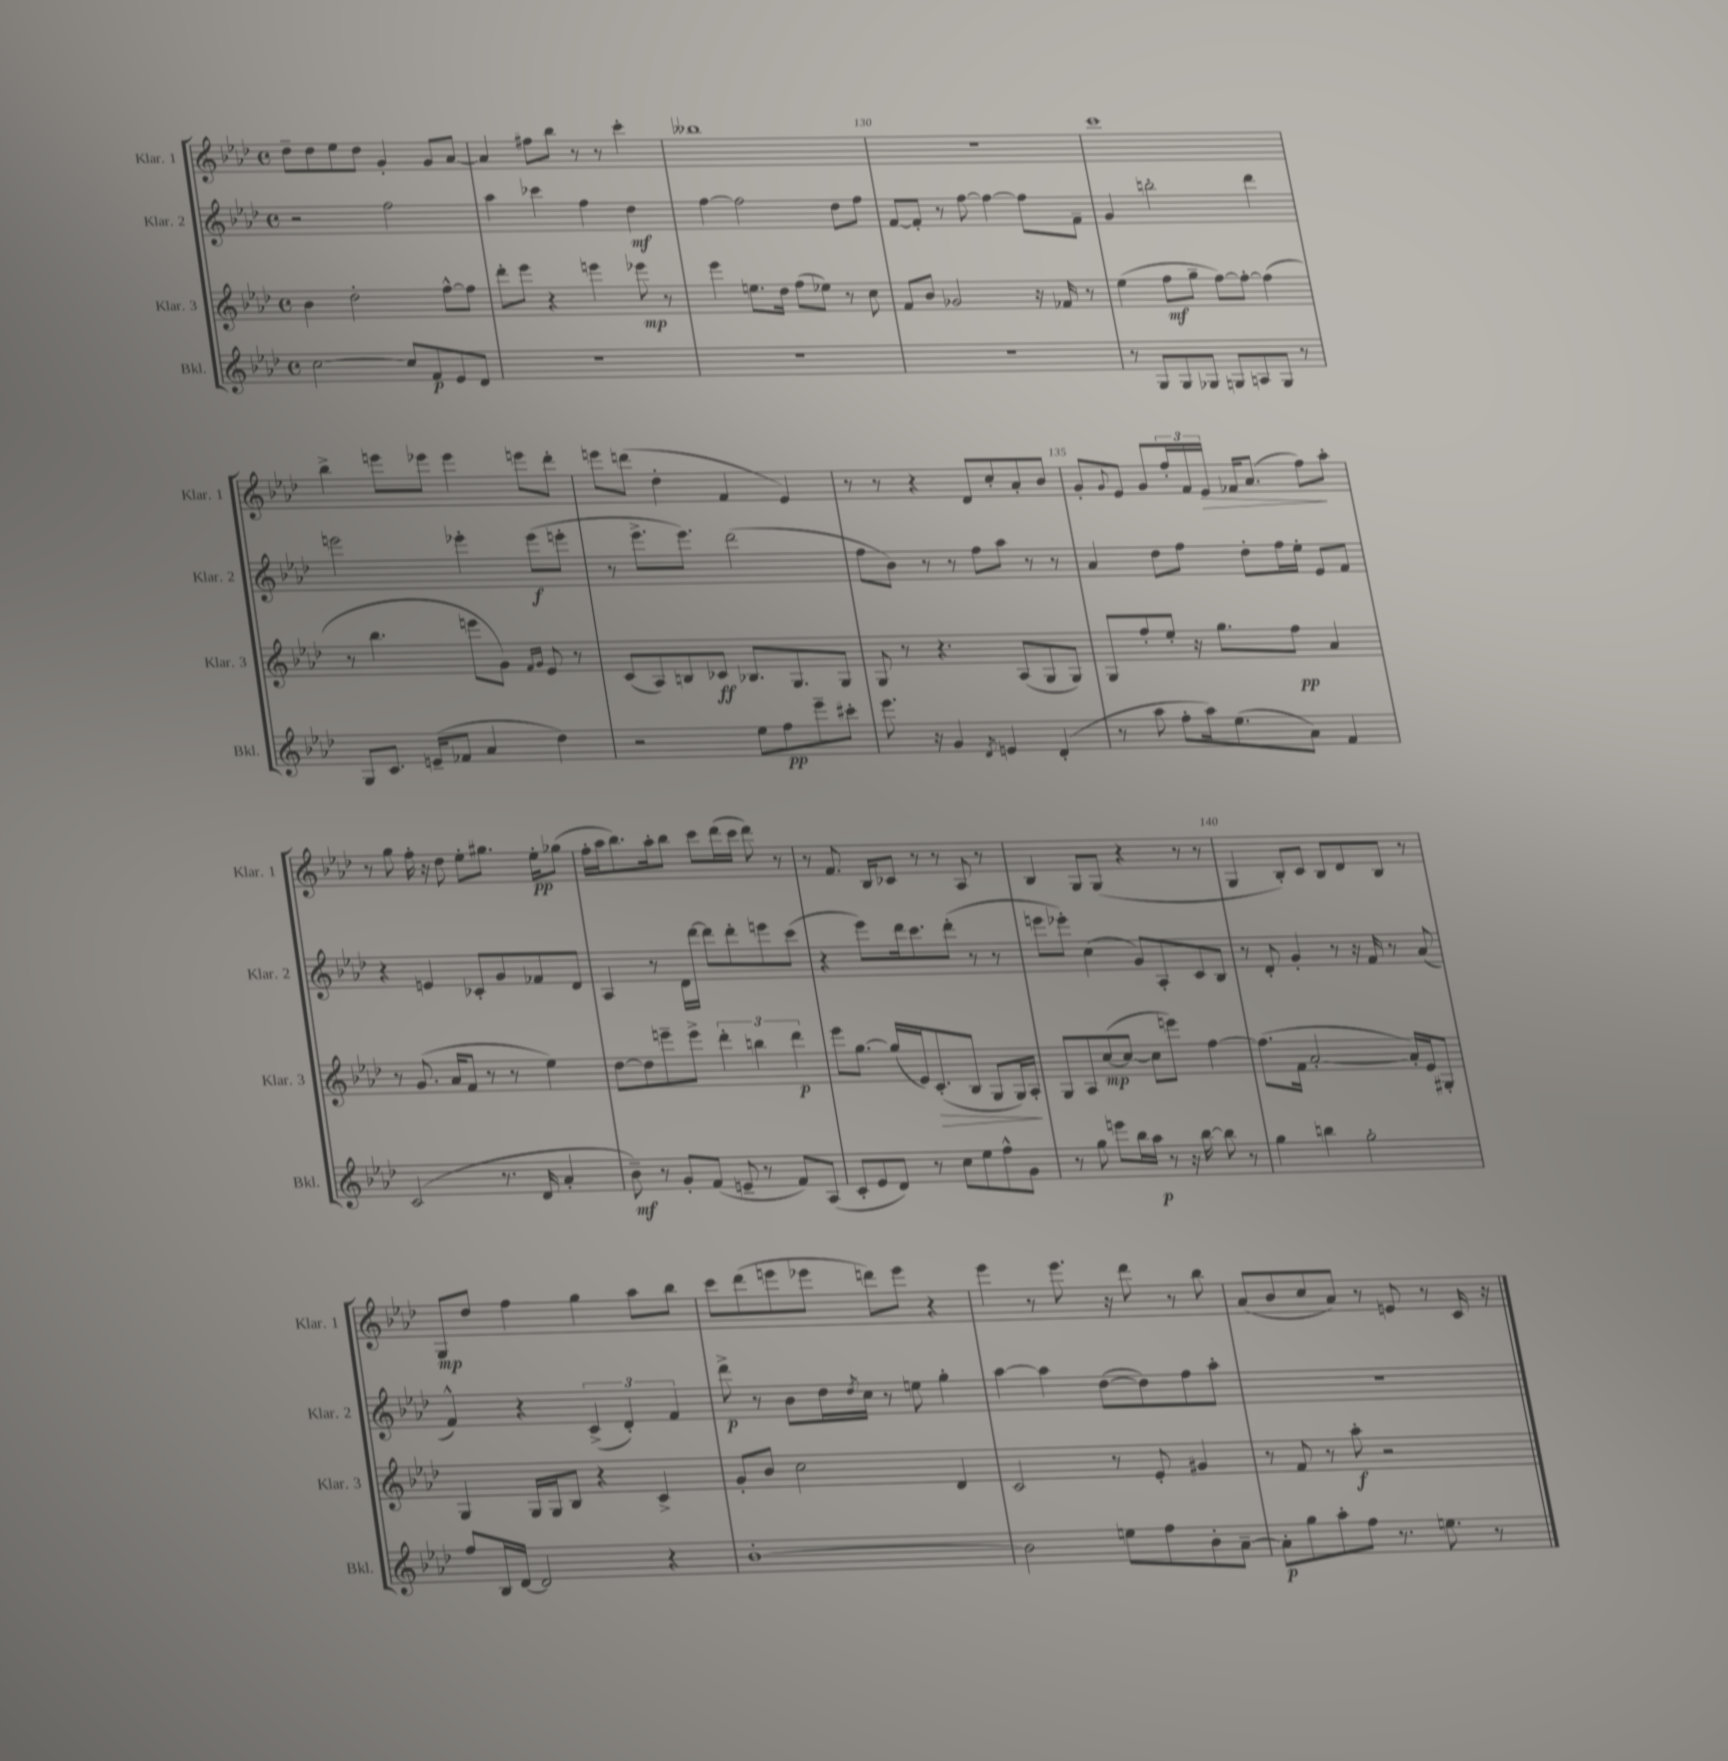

**kern	**dynam	**kern	**dynam	**kern	**dynam	**kern	**dynam
*part4	*part4	*part3	*part3	*part2	*part2	*part1	*part1
*staff4	*staff4	*staff3	*staff3	*staff2	*staff2	*staff1	*staff1
*I"Bkl.	*	*I"Klar. 3	*	*I"Klar. 2	*	*I"Klar. 1	*
*I'Bkl.	*	*I'Klar. 3	*	*I'Klar. 2	*	*I'Klar. 1	*
*clefG2	*	*clefG2	*	*clefG2	*	*clefG2	*
*k[b-e-a-d-]	*	*k[b-e-a-d-]	*	*k[b-e-a-d-]	*	*k[b-e-a-d-]	*
*M4/4	*	*M4/4	*	*M4/4	*	*M4/4	*
*met(c)	*	*met(c)	*	*met(c)	*	*met(c)	*
=127	=127	=127	=127	=127	=127	=127	=127
[2cc\	.	4b-\	.	2r	.	8dd-~\L	.
.	.	.	.	.	.	8dd-\	.
.	.	2dd-'\	.	.	.	8ee-\	.
.	.	.	.	.	.	8dd-\J	.
8cc/L]	.	.	.	2ff\	.	4g'/	.
8f/	p	.	.	.	.	.	.
8e-/	.	[8ff^^\L	.	.	.	8g/L	.
8d-/J	.	8ff\J]	.	.	.	[8a-/J	.
=128	=128	=128	=128	=128	=128	=128	=128
1r	.	8ddd-'\L	.	4aa-\	.	4a-/]	.
.	.	8eee-\J	.	.	.	.	.
.	.	4r	.	4ccc-X\	.	8ff#X\L	.
.	.	.	.	.	.	8bb-\J	.
.	.	4eeen\	.	4ff\	.	8r	.
.	.	.	.	.	.	8r	.
.	.	8eee-X\	mp	4dd-\	mf	4ccc'\	.
.	.	8r	.	.	.	.	.
=129	=129	=129	=129	=129	=129	=129	=129
1r	.	4eee-\	.	[4ff\	.	1bb--X	.
.	.	8.een\L	.	2ff\]	.	.	.
.	.	16dd-\Jk	.	.	.	.	.
.	.	(8ff\L	.	.	.	.	.
.	.	8ee-X\J)	.	.	.	.	.
.	.	8r	.	8dd-\L	.	.	.
.	.	8cc\	.	8ff\J	.	.	.
=130	=130	=130	=130	=130	=130	=130	=130
1r	.	8f/L	.	[8f/L	.	1r	.
.	.	8b-/J	.	8f'/J]	.	.	.
.	.	2g-X/	.	8r	.	.	.
.	.	.	.	[8ff\	.	.	.
.	.	.	.	4ff\_	.	.	.
.	.	16r	.	8ff\L]	.	.	.
.	.	16f-X/	.	.	.	.	.
.	.	8r	.	8f~\J	.	.	.
=131	=131	=131	=131	=131	=131	=131	=131
8r	.	(4ee-\	.	4g/	.	1ccc	.
8G/L	.	.	.	.	.	.	.
8G/	.	8ff\L	mf	2bbn'\	.	.	.
8G-X/J	.	8gg~\J	.	.	.	.	.
8Gn/L	.	[8ff\L)	.	.	.	.	.
8An/	.	8ff'\J_	.	.	.	.	.
8G/J	.	(4ff\]	.	4ddd-\	.	.	.
8r	.	.	.	.	.	.	.
!!LO:LB:g=z
=132	=132	=132	=132	=132	=132	=132	=132
8G/L	.	8r	.	2eeen\	.	4bb-^\	.
8.c/J	.	4.bb-\	.	.	.	.	.
.	.	.	.	.	.	8eeen\L	.
(16en~/KL	.	.	.	.	.	.	.
8f-X/J	.	.	.	.	.	8eee-X\J	.
4a-/	.	8eeen\L	.	4eee-X'\	.	4eee-\	.
.	.	8g\J)	.	.	.	.	.
.	.	16qqf/LL	.	.	.	.	.
.	.	16qqg/JJ	.	.	.	.	.
4dd-\)	.	8e-/	.	(8eee-\L	f	8eeen\L	.
.	.	8r	.	8eeen'\J	.	8ddd-'\J	.
=133	=133	=133	=133	=133	=133	=133	=133
2r	.	(8c/L	.	8r	.	8eeen\L	.
.	.	8A-/)	.	8.eee-^\L	.	(8dddn\J	.
.	.	8Bn/	.	.	.	4dd-'\	.
.	.	.	.	8.eee-\J)	.	.	.
.	.	8c-X/J	ff	.	.	.	.
8ee-\L	.	8.B-X/L	.	(2ddd-\	.	4f/	.
8ff\	pp	.	.	.	.	.	.
.	.	8.G/	.	.	.	.	.
8eee-~\	.	.	.	.	.	4e-/)	.
8ccc#X'\J	.	8G/J	.	.	.	.	.
=134	=134	=134	=134	=134	=134	=134	=134
8.eee-\	.	8G/	.	8ff\L	.	8r	.
.	.	8r	.	8b-\J)	.	8r	.
16r	.	.	.	.	.	.	.
4g/	.	4.r	.	8r	.	4r	.
.	.	.	.	8r	.	.	.
8qd-/	.	.	.	.	.	.	.
4en/	.	.	.	8ff\L	.	8d-/L	.
.	.	(8A-/L	.	8aa-\J	.	8cc'/	.
(4d-'/	.	8G/	.	8r	.	8a-'/	.
.	.	8G/J)	.	8r	.	8b-/J	.
=135	=135	=135	=135	=135	=135	=135	=135
8r	.	8G/L	.	4a-/	.	8g'/L	.
.	.	.	.	.	.	8qqg/	.
8aa-\	.	8ff'/	.	.	.	8e-/J	.
8ff'\L	.	8ee-'/J	.	8dd-\L	.	8g/L	.
16aa-\k)	.	16r	.	8ff\J	.	24ff'/L	.
.	.	.	.	.	.	24f/	.
(8.ee-\	.	8.gg\L	.	.	.	.	.
!	!	!	!	!	!	!	!LO:HP:b
.	.	.	.	.	.	24e-/JJ	>
.	.	.	.	8dd-'\L	.	16f-X/KL	.
.	.	.	.	.	.	(8.a-/J	.
8a-\J)	.	8ff\J	pp	16ff\L	.	.	.
.	.	.	.	16ee-'\JJ	.	.	.
4f/	.	4a-/	.	8e-/L	.	8ff\L)	.
.	.	.	.	8f/J	.	8aa-'\J	]
!!LO:LB:g=z
=136	=136	=136	=136	=136	=136	=136	=136
(2c/	.	8r	.	4r	.	8r	.
.	.	(8.g/	.	.	.	8gg\	.
.	.	.	.	4en/	.	16ff'\	.
.	.	16a-/KL	.	.	.	16r	.
.	.	8f/J	.	.	.	8dd-\	.
8.r	.	8r	.	8c-X'/L	.	8ee-'\L	.
.	.	8r	.	8g/	.	8.gg#X\J	.
16d-/	.	.	.	.	.	.	.
4a-'/	.	4ee-\)	.	8f-X/	.	.	.
.	.	.	.	.	.	16ee-'\KL	pp
.	.	.	.	8d-/J	.	(8gg-X\J	.
=137	=137	=137	=137	=137	=137	=137	=137
8b-~\)	mf	[8dd-\L	.	4A-/	.	16ff'\LL	.
.	.	.	.	.	.	16aa-\J	.
8r	.	8dd-\]	.	.	.	8.bb-\)	.
8g'/L	.	8eeen~\	.	8r	.	.	.
.	.	.	.	.	.	16aa-'\k	.
(8f/J	.	8eee^\J	.	16d-\LL	.	8bb-\J	.
.	.	.	.	[16ddd-\JJ	.	.	.
8en~/	.	6ddd-'\	.	8ddd-\L]	.	8ccc\L	.
8r	.	.	.	8ddd-'\	.	(16ddd-\L	.
.	.	6bbn\	.	.	.	.	.
.	.	.	.	.	.	16ccc\JJ	.
8f/L)	.	.	.	8eeen\	.	8ddd-\)	.
.	.	6ddd-\	p	.	.	.	.
(8A-/J	.	.	.	(8ccc\J	.	8r	.
=138	=138	=138	=138	=138	=138	=138	=138
8c'/L	.	8eee-\L	.	4r	.	8r	.
8e-/	.	[8.gg\J	.	.	.	8.f/	.
8d-/J)	.	.	.	8eee-\L)	.	.	.
.	.	(16gg/LL]	.	.	.	16B-/KL	.
8r	.	16e-/J)	.	16ddd-\k	.	8c-X/J	.
!	!	!	!LO:HP:b	!	!	!	!
.	.	(8.c'/	>	8.ccc\	.	.	.
8cc\L	.	.	.	.	.	8r	.
8ee-\	.	8B-/J	.	(8ddd-'\J	.	8r	.
8ff^^\	.	8G/L	.	8r	.	8A-/	.
8g\J	.	16G/L)	.	8r	.	8r	.
.	.	16A-'/JJ	.	.	.	.	.
.	.	.	]	.	.	.	.
=139	=139	=139	=139	=139	=139	=139	=139
8r	.	8G/L	.	8eeen\L	.	4B-/	.
8gg\	.	8A-/	.	8eee-X'\J)	.	.	.
8eeen\L	.	([8cc/	mp	(4cc\	.	8G/L	.
16bb-\L	.	8cc/J_	.	.	.	(8G/J	.
16aa-\JJ	p	.	.	.	.	.	.
8r	.	8cc\L]	.	8g/L)	.	4r	.
16r	.	8eeen\J)	.	8A-'/	.	.	.
[16bb-\	.	.	.	.	.	.	.
8bb-\]	.	[4ff\	.	8c/	.	8r	.
8r	.	.	.	8B-/J	.	8r	.
=140	=140	=140	=140	=140	=140	=140	=140
4gg\	.	(8.ff\L]	.	8r	.	4G/	.
.	.	.	.	8d-'/	.	.	.
.	.	16f\Jk	.	.	.	.	.
4bbn\	.	[2a-'/	.	4g'/	.	8B-'/L)	.
.	.	.	.	.	.	8c/J	.
2gg'\	.	.	.	8r	.	8B-/L	.
.	.	.	.	16r	.	8d-/	.
.	.	.	.	16f/	.	.	.
.	.	16a-'/LL])	.	8r	.	8B-/J	.
.	.	16e-/J	.	.	.	.	.
.	.	8G#X'/J	.	(8a-/	.	8r	.
!!LO:LB:g=z
=141	=141	=141	=141	=141	=141	=141	=141
8ff/L	.	4G/	.	4f^^/)	.	8G/L	mp
16B-/L	.	.	.	.	.	8dd-/J	.
[16d-/JJ	.	.	.	.	.	.	.
2d-/]	.	16G/LL	.	4r	.	4ff\	.
.	.	16G/J	.	.	.	.	.
.	.	8B-/J	.	.	.	.	.
.	.	4r	.	(6c^/	.	4gg\	.
.	.	.	.	6d-'/)	.	.	.
4r	.	4c^/	.	.	.	8aa-\L	.
.	.	.	.	6f/	.	.	.
.	.	.	.	.	.	8bb-\J	.
=142	=142	=142	=142	=142	=142	=142	=142
[1b-'	.	8g'/L	.	8ddd-^\	p	8ccc\L	.
.	.	8b-/J	.	8r	.	(8ddd-\	.
.	.	2cc\	.	8b-\L	.	8eeen\	.
.	.	.	.	16dd-\L	.	8eee-X\J	.
.	.	.	.	8qdd-/	.	.	.
.	.	.	.	16cc\JJ	.	.	.
.	.	.	.	8r	.	8dddn\L)	.
.	.	.	.	8een\	.	8eee-\J	.
.	.	4d-/	.	4gg'\	.	4r	.
=143	=143	=143	=143	=143	=143	=143	=143
2b-\]	.	2c/	.	[4aa-\	.	4eee-\	.
.	.	.	.	4aa-\]	.	8r	.
.	.	.	.	.	.	8.eee-\	.
8een\L	.	8r	.	([8dd-\L	.	.	.
.	.	.	.	.	.	16r	.
8ff\	.	8e-'/	.	8dd-\])	.	8ddd-\	.
8b-'\	.	4g#X/	.	8ff\	.	8r	.
[8a-~\J	.	.	.	8aa-'\J	.	8bb-\	.
=144	=144	=144	=144	=144	=144	=144	=144
8a-'\L]	p	8r	.	1r	.	(8a-/L	.
8gg\	.	8f/	.	.	.	8b-/	.
8aa-'\	.	8r	.	.	.	8cc/	.
8ff\J	.	8aa-'\	f	.	.	8a-/J)	.
8.r	.	2r	.	.	.	8r	.
.	.	.	.	.	.	8en/	.
8.een\	.	.	.	.	.	.	.
.	.	.	.	.	.	8r	.
8r	.	.	.	.	.	16c/	.
.	.	.	.	.	.	16r	.
==	==	==	==	==	==	==	==
*-	*-	*-	*-	*-	*-	*-	*-
